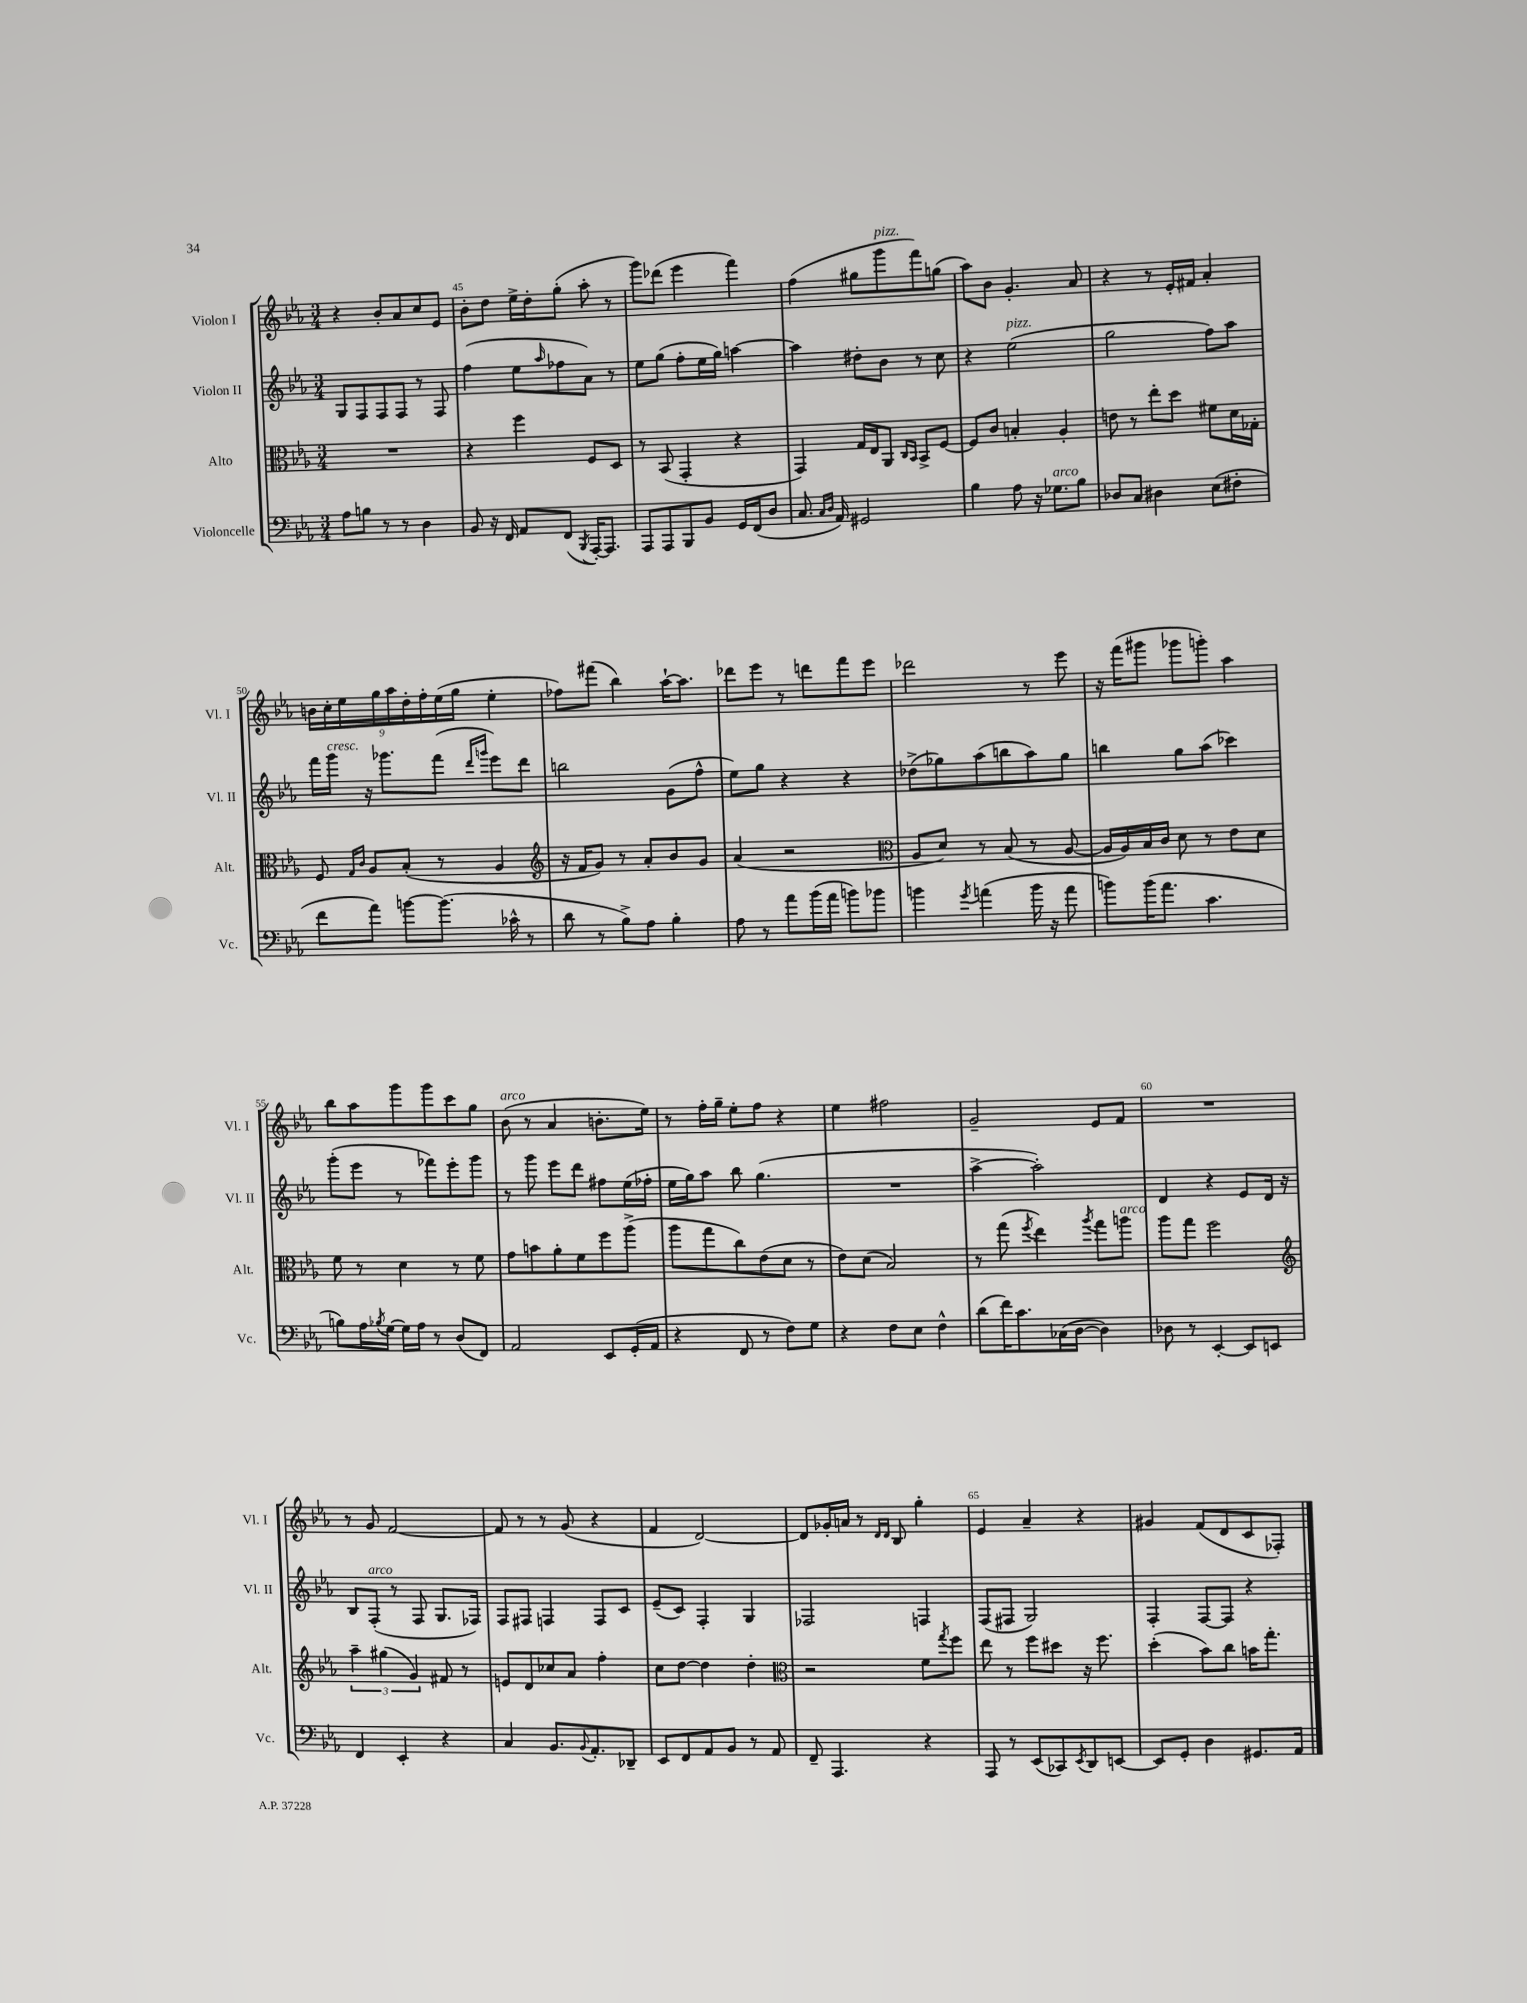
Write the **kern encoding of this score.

**kern	**kern	**kern	**kern
*staff4	*staff3	*staff2	*staff1
*clefF4	*clefC3	*clefG2	*clefG2
*k[b-e-a-]	*k[b-e-a-]	*k[b-e-a-]	*k[b-e-a-]
*M3/4	*M3/4	*M3/4	*M3/4
8A-	2.r	8G	4r
8B	.	8F	.
8r	.	8F	8b-'
8r	.	8F	8a-
4D	.	8r	8cc
.	.	8F	8e-
=	=	=	=
8BB-	4r	(4ff	8b-'
16r	.	.	8dd
16FF	.	.	.
8AA-	4ff	8ee-	16ee-^
.	.	.	16dd'
.	.	16qqaa-	.
(8FF	.	8ff-	(8gg'
8qBBB-	.	.	.
[16AAA-')	8F	8a-)	8aa-'
8.AAA-]	.	.	.
.	8D	8r	8r
=	=	=	=
8AAA-	8r	8ee-	8ggg)
8AAA-	(8BB-	(8gg	(8ddd-
8BBB-	4GG'	8ff'	4eee-
8BB-	.	16ee-	.
.	.	16gg)	.
16GG	4r	[4aa	4fff)
(16FF	.	.	.
8D	.	.	.
=	=	=	=
8.C	4GG)	4aa]	(4ff
16qqC	.	.	.
16qqD	.	.	.
16AA-)	.	.	.
2GG#	16G	8dd#'	8gg#
.	16E-	.	.
.	8AA-	8b-	8ggg
.	16qqC	.	.
.	16qqBB-	.	.
.	8BB-^	8r	8fff)
.	[8F	8cc	(8gg
=	=	=	=
4B-	8F]	4r	8aa-)
.	8c	.	8b-
8A-	4B'	(2ee-	4.g'
16r	.	.	.
8.G-	.	.	.
.	4A-'	.	.
8B-	.	.	8a-
=	=	=	=
8D-	8e	2gg	4r
8C	8r	.	.
4D#	8ee-'	.	8r
.	8dd	.	16e-'
.	.	.	16f#
(8E-	8f#	8ff)	4a-'
8F#'	16d	8aa-	.
.	16G-'	.	.
=	=	=	=
8f	8F	16fff	18b
.	.	.	18cc'
.	.	16ggg	.
.	.	.	18ee-
.	16qqG	.	.
.	16qqc	.	.
8a-)	8A-	16r	.
.	.	.	18gg
.	.	8.ggg-	.
.	.	.	18aa-
[8b	(8B-'	.	.
.	.	.	18dd'
.	.	.	18ff'
(8.b]	8r	(8fff	.
.	.	.	(18ee-
.	.	.	18gg
.	.	16qqddd	.
.	.	16qqggg	.
.	4A-	8eee-)	4ee-'
16c-^^	.	.	.
8r	.	8ddd	.
=	=	=	=
*	*clefG2	*	*
8d	16r	2bb	8ff-)
.	16f	.	.
8r	8g)	.	(8fff#
8B-^)	8r	.	4bb-)
8A-	8a-'	.	.
4B-'	8b-	(8g	[16aa-`
.	.	.	8.aa-]
.	8g	8ff^^	.
=	=	=	=
8A-	(4a-	8ee-)	8ddd-
8r	.	8gg	8eee-
8a-	2r	4r	8r
(16b-	.	.	8ddd
16a-	.	.	.
8b)	.	4r	8fff
8b-	.	.	8eee-
=	=	=	=
*	*clefC3	*	*
4b	8A-	(8dd-^	2ddd-
.	8d)	8gg-)	.
8qg	.	.	.
(4a	8r	(8aa-	.
.	(8B-	8bb	.
16b	8r	8aa-)	8r
16r	.	.	.
8a	[8A-	8gg-	8eee-
=	=	=	=
8b)	16A-]	4bb	16r
.	16A-)	.	(16fff
(16b	16B-	.	8ggg#
8.a-	16c	.	.
.	8d	8gg	8ggg-
4.c	8r	(8aa-	8ggg')
.	8e-	4ccc-)	4aa-
.	8d	.	.
=	=	=	=
8B)	8f	(8ggg'	8bb-
16A-	8r	8eee-	8aa-
8qB-	.	.	.
[16G	.	.	.
16G]	4d	8r	8ggg
16A-	.	.	.
8r	.	8fff-)	8ggg
(8D	8r	8eee-'	8ccc
8FF)	8f	8ggg	8gg
=	=	=	=
2AA-	8g	8r	(8b-
.	8b	8ggg	8r
.	8a-'	8eee-	4a-
.	8f	8ddd	.
8EE-	8ff	8ff#	8.b'
(16GG'	(8aa-^	(16ee-	.
16AA-	.	16ff-'	16ee-)
=	=	=	=
4r	8aa-	16ee-	8r
.	.	16gg)	.
.	8gg	8aa-	16ff'
.	.	.	16gg~
8FF	8cc)	8bb-	8ee-'
8r	(8e-	(4.gg	8ff
8F)	8d	.	4r
8G	8r	.	.
=	=	=	=
4r	8e-)	2.r	4ee-
.	(8d	.	.
8F	2B-)	.	2ff#
8E-	.	.	.
4F^^	.	.	.
=	=	=	=
(8d	8r	[4aa-^	2g~
16f)	(8gg	.	.
8.c	.	.	.
.	8qff	.	.
.	4ee-)	2aa-'])	.
(16C-	.	.	.
[16D	.	.	.
.	8qaa-	.	.
4D])	8gg	.	8e-
.	8aa	.	8f
=	=	=	=
8D-	8aa-	4d	2.r
8r	8gg	.	.
[4EE-'	2ff	4r	.
8EE-]	.	8e-	.
8EE	.	16d	.
.	.	16r	.
=	=	=	=
*	*clefG2	*	*
4FF	6aa-~	8B-	8r
.	.	(8F'	8g
.	(6gg#	.	.
4EE-'	.	8r	[2f
.	6g)	.	.
.	.	8F	.
4r	8f#	8.G	.
.	8r	.	.
.	.	16F-)	.
=	=	=	=
4C	8e	8F	8f]
.	8d	8F#	8r
8.BB-	8cc-	4F	8r
.	8a-	.	(8g
8qqBB-	.	.	.
8.AA-'	.	.	.
.	4ff'	8F	4r
8DD-~	.	8c	.
=	=	=	=
8EE-	8cc	(8e-~	4f
8FF	[8dd	8c)	.
8AA-	4dd]	4F'	[2d)
8BB-	.	.	.
8r	4dd'	4G	.
8AA-	.	.	.
=	=	=	=
*	*clefC3	*	*
8FF~	2r	2F-	8d]
4.AAA-	.	.	16g-'
.	.	.	16a
.	.	.	8r
.	.	.	16qqd
.	.	.	16qqd
.	.	.	8B-
4r	8f	4F	4gg'
.	8qgg	.	.
.	8ff	.	.
=	=	=	=
8AAA-	8ee-	(8F	4e-
8r	8r	8F#	.
(8EE-	8ff	2G)	4a-~
8CC-)	8dd#	.	.
8qEE-	.	.	.
8DD	16r	.	4r
.	8.ff	.	.
[8EE	.	.	.
=	=	=	=
8EE]	(4dd'	4F'	4g#
8GG'	.	.	.
4D	8b-)	[8F	(8f
.	8cc	8F]	8d
8.GG#	16b	4r	8c
.	8.gg'	.	.
.	.	.	8F-')
16AA-	.	.	.
==	==	==	==
*-	*-	*-	*-
